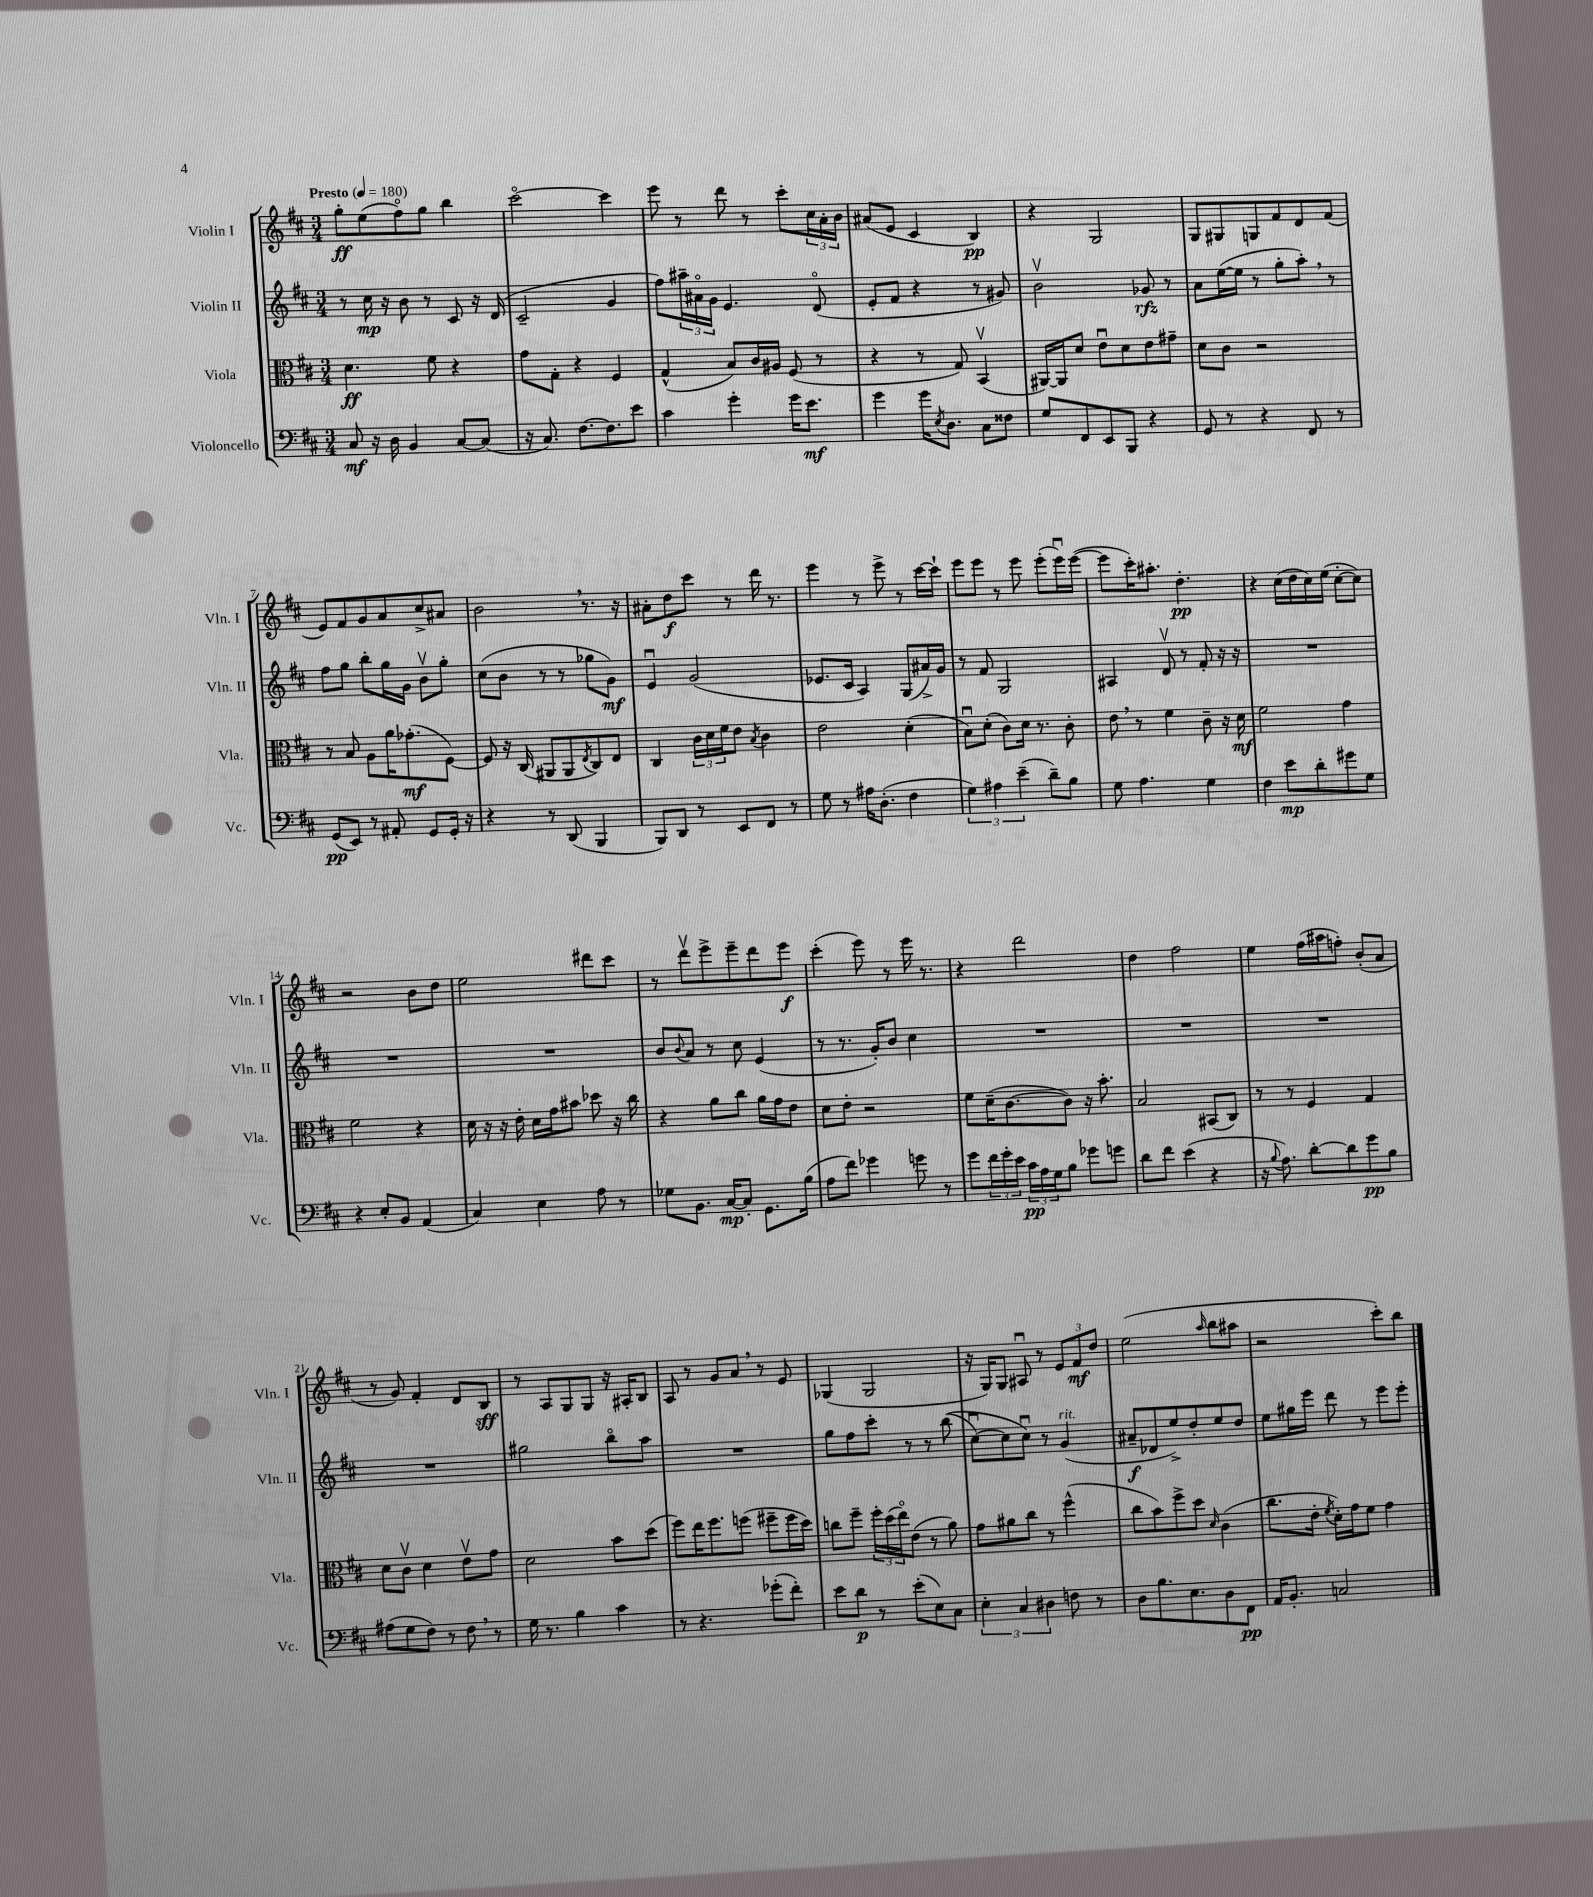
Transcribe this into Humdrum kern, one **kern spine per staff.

**kern	**dynam	**kern	**dynam	**kern	**dynam	**kern	**dynam
*part4	*part4	*part3	*part3	*part2	*part2	*part1	*part1
*staff4	*staff4	*staff3	*staff3	*staff2	*staff2	*staff1	*staff1
*I"Violoncello	*	*I"Viola	*	*I"Violin II	*	*I"Violin I	*
*I'Vc.	*	*I'Vla.	*	*I'Vln. II	*	*I'Vln. I	*
*clefF4	*	*clefC3	*	*clefG2	*	*clefG2	*
*k[f#c#]	*	*k[f#c#]	*	*k[f#c#]	*	*k[f#c#]	*
*M3/4	*	*M3/4	*	*M3/4	*	*M3/4	*
*MM180	*	*MM180	*	*MM180	*	*MM180	*
=1	=1	=1	=1	=1	=1	=1	=1
!	!	!	!	!	!	!LO:TX:a:B:t=Presto	!
8C#/	mf	4.d\	ff	8r	.	8gg'\L	ff
16r	.	.	.	16cc#\	mp	(8ee\	.
16D\	.	.	.	16r	.	.	.
4BB/	.	.	.	8b\	.	8ff#\)	.
.	.	8f#\	.	8r	.	8gg\J	.
[8C#/L	.	4r	.	8c#/	.	4bb\	.
(8C#/J]	.	.	.	16r	.	.	.
.	.	.	.	(16d/	.	.	.
=2	=2	=2	=2	=2	=2	=2	=2
16r	.	8g\L	.	2c#~/	.	[2ccc#\	.
8.C#/)	.	.	.	.	.	.	.
.	.	8G'\J	.	.	.	.	.
[8.F#\L	.	4r	.	.	.	.	.
8.F#\]	.	.	.	.	.	.	.
.	.	4F#/	.	4g/	.	4ccc#\]	.
8e\J	.	.	.	.	.	.	.
=3	=3	=3	=3	=3	=3	=3	=3
4c#\	.	(4G^^/	.	8ff#\L)	.	8eee\	.
.	.	.	.	24aa#X~\L	.	8r	.
.	.	.	.	24a#X\	.	.	.
.	.	.	.	24g\JJ	.	.	.
4g'\	.	8B/L)	.	4.e/	.	8ddd\	.
.	.	16c#/L	.	.	.	8r	.
.	.	16A#X/JJ	.	.	.	.	.
16g\KL	.	(8F#/	.	.	.	8ccc#'\L	.
8.e\J	mf	.	.	.	.	.	.
.	.	8r	.	(8d/	.	24cc#\L	.
.	.	.	.	.	.	24a'\	.
.	.	.	.	.	.	24b\JJ	.
=4	=4	=4	=4	=4	=4	=4	=4
4g\	.	4r	.	8e'/L	.	(8a#X/L	.
.	.	.	.	8f#/J	.	8e/J	.
16g\KL	.	8r	.	4r	.	4c#/	.
8qE/	.	.	.	.	.	.	.
8.D\J	.	.	.	.	.	.	.
.	.	8G/)	.	.	.	.	.
8C#\L	.	(4BBv/	.	8r	.	4B/)	pp
8F##X\J	.	.	.	8g#X/)	.	.	.
=5	=5	=5	=5	=5	=5	=5	=5
8G/L	.	[16AA#X/LL)	.	2bv\	.	4r	.
.	.	16AA#/J]	.	.	.	.	.
8FF#/	.	8d/J	.	.	.	.	.
8EE/	.	8eu\L	.	.	.	2G/	.
8BBB/J	.	8d\	.	.	.	.	.
4r	.	8e\	.	8g-X/	rfz	.	.
.	.	8g#X~\J	.	8r	.	.	.
=6	=6	=6	=6	=6	=6	=6	=6
8GG/	.	8d\L	.	8a\L	.	8G/L	.
8r	.	8c#\J	.	([16ee\L	.	8G#X/	.
.	.	.	.	16ee\JJ]	.	.	.
4r	.	2r	.	8r	.	8Gn/	.
.	.	.	.	8gg'\L	.	8f#/	.
8FF#/	.	.	.	8aa',\J)	.	8d/	.
8r	.	.	.	8r	.	(8f#/J	.
!!LO:LB:g=z
=7	=7	=7	=7	=7	=7	=7	=7
(8GG/L	pp	8r	.	8ff#\L	.	8e/L)	.
8EE/J)	.	8B/	.	8gg\J	.	8f#/	.
8r	.	8A\L	.	8bb'\L	.	8g/	.
8AA#X'/	.	16a\K	.	16gg\L	.	8a/	.
.	.	(8.g-X'\	mf	16g\JJ	.	.	.
8GG/L	.	.	.	8bv\L	.	8cc#^/	.
16GG'/Jk	.	[8F#\J)	.	8gg'\J	.	8a#X/J	.
16r	.	.	.	.	.	.	.
=8	=8	=8	=8	=8	=8	=8	=8
4r	.	8F#/]	.	(8cc#\L	.	2b,\	.
.	.	16r	.	8b\J	.	.	.
.	.	(16C#/	.	.	.	.	.
8r	.	8AA#X/L	.	8r	.	.	.
(8DD/	.	8AA#/	.	8r	.	.	.
.	.	8qE/	.	.	.	.	.
4BBB/	.	8C#/)	.	8gg-X\L	.	8.r	.
.	.	8E/J	.	8g\J)	mf	.	.
.	.	.	.	.	.	16r	.
=9	=9	=9	=9	=9	=9	=9	=9
8BBB/L)	.	4C#/	.	4eu/	.	8a#X'\L	.
8DD/J	.	.	.	.	.	8dd\	f
8r	.	24c#\LL	.	(2g/	.	8ccc#\J	.
.	.	24d\	.	.	.	.	.
.	.	24f#\J	.	.	.	.	.
8EE/L	.	8e\J	.	.	.	8r	.
.	.	8qB/	.	.	.	.	.
8FF#/J	.	4c#\	.	.	.	16ddd\	.
.	.	.	.	.	.	8.r	.
8r	.	.	.	.	.	.	.
=10	=10	=10	=10	=10	=10	=10	=10
8G\	.	2e\	.	8.e-X/L	.	4eee\	.
8r	.	.	.	.	.	.	.
.	.	.	.	16c#/Jk	.	.	.
16A#X\KL	.	.	.	4A/)	.	8r	.
(8.D'\J	.	.	.	.	.	.	.
.	.	.	.	.	.	8eee^\	.
4F#\	.	(4d'\	.	(8G/L	.	8r	.
.	.	.	.	16a#X^/L)	.	[16ccc#\LL	.
.	.	.	.	16g/JJ	.	16ccc#`\JJ]	.
=11	=11	=11	=11	=11	=11	=11	=11
6G\)	.	8Bu\L)	.	8r	.	8eee\L	.
.	.	(8d'\J	.	8f#/	.	8eee\J	.
6A#X\	.	.	.	.	.	.	.
.	.	8c#\L)	.	2G/	.	8r	.
(6e~\	.	.	.	.	.	.	.
.	.	16d\Jk	.	.	.	8eee\	.
.	.	8.r	.	.	.	.	.
8d~\L)	.	.	.	.	.	(8eee'\L	.
8B\J	.	8c#'\	.	.	.	16eeeu\L)	.
.	.	.	.	.	.	([16eee\JJ	.
=12	=12	=12	=12	=12	=12	=12	=12
8G\	.	8e,\	.	4A#X/	.	8eee\L]	.
4.A\	.	8r	.	.	.	16ccc#'\K)	.
.	.	.	.	.	.	8.aa#X'\J	.
.	.	4f#\	.	8dv/	.	.	.
.	.	.	.	8r	.	4.dd'\	pp
4G\	.	8c#~\	.	8f#'/	.	.	.
.	.	16r	.	16r	.	.	.
.	.	16d\	mf	16r	.	.	.
=13	=13	=13	=13	=13	=13	=13	=13
4F#\	.	2f#\	.	2.r	.	4r	.
8e\L	mp	.	.	.	.	(16cc#\LL	.
.	.	.	.	.	.	16dd\	.
8d'\	.	.	.	.	.	16cc#\)	.
.	.	.	.	.	.	(16ee\JJ	.
8g#X\	.	4g\	.	.	.	[8cc#'\L	.
8G\J	.	.	.	.	.	8cc#\J])	.
!!LO:LB:g=z
=14	=14	=14	=14	=14	=14	=14	=14
4r	.	2f#\	.	2.r	.	2r	.
8E'/L	.	.	.	.	.	.	.
8BB/J	.	.	.	.	.	.	.
(4AA/	.	4r	.	.	.	8b\L	.
.	.	.	.	.	.	8dd\J	.
=15	=15	=15	=15	=15	=15	=15	=15
4C#/)	.	16d\	.	2.r	.	2ee\	.
.	.	16r	.	.	.	.	.
.	.	16r	.	.	.	.	.
.	.	16e'\	.	.	.	.	.
4E\	.	16d\LL	.	.	.	.	.
.	.	16g\J	.	.	.	.	.
.	.	8b#X\J	.	.	.	.	.
8A\	.	8dd-X\	.	.	.	8ddd#X\L	.
8r	.	16r	.	.	.	8ccc#\J	.
.	.	16cc#\	.	.	.	.	.
=16	=16	=16	=16	=16	=16	=16	=16
8G-X\L	.	4r	.	8b/L	.	8r	.
.	.	.	.	8qqb/	.	.	.
8.BB\J	.	.	.	8a/J	.	8dddv\L	.
.	.	8a\L	.	8r	.	8eee^\	.
[16C#/KL	mp	.	.	.	.	.	.
8C#'/J]	.	8cc#\J	.	8cc#\	.	8eee~\	.
8.GG\L	.	16a\LL	.	(4e/	.	8ddd\	.
.	.	16g\J	.	.	.	.	.
.	.	8e\J	.	.	.	8eee\J	f
(16B\Jk	.	.	.	.	.	.	.
=17	=17	=17	=17	=17	=17	=17	=17
8A\L	.	8d\L	.	8r	.	(4ccc#'\	.
8f#\J)	.	8e'\J	.	8.r	.	.	.
4g-X\	.	2r	.	.	.	8eee\)	.
.	.	.	.	16g'/KL)	.	.	.
.	.	.	.	8b/J	.	8r	.
8gn\	.	.	.	4cc#\	.	16eee\	.
.	.	.	.	.	.	8.r	.
8r	.	.	.	.	.	.	.
=18	=18	=18	=18	=18	=18	=18	=18
8g\L	.	8f#\L	.	2.r	.	4r	.
24f#\L	.	(16d~\K	.	.	.	.	.
24g'\	.	.	.	.	.	.	.
.	.	[8.c#\	.	.	.	.	.
24e\JJ	.	.	.	.	.	.	.
24c#\LL	pp	.	.	.	.	2ddd\	.
24A\	.	.	.	.	.	.	.
24G\J	.	.	.	.	.	.	.
8B\J	.	8c#\J])	.	.	.	.	.
8g-X\L	.	16r	.	.	.	.	.
.	.	8.b'\	.	.	.	.	.
8gn\J	.	.	.	.	.	.	.
=19	=19	=19	=19	=19	=19	=19	=19
8d\L	.	2B/	.	2.r	.	4dd\	.
8f#\J	.	.	.	.	.	.	.
(4e\	.	.	.	.	.	2ff#\	.
4r	.	(8BB#X/L	.	.	.	.	.
.	.	8C#/J)	.	.	.	.	.
=20	=20	=20	=20	=20	=20	=20	=20
16r	.	8r	.	2.r	.	4ee\	.
8qqB/	.	.	.	.	.	.	.
8.A\)	.	.	.	.	.	.	.
.	.	8r	.	.	.	.	.
[8d'\L	.	4F#/	.	.	.	(16ff#\LL	.
.	.	.	.	.	.	16aa#X\J	.
8d\]	.	.	.	.	.	8ffn'\J)	.
8g\	pp	4G/	.	.	.	(8b'/L	.
8B\J	.	.	.	.	.	8a/J	.
!!LO:LB:g=z
=21	=21	=21	=21	=21	=21	=21	=21
(8A#X\L	.	8d\L	.	2.r	.	8r	.
8G\	.	8c#v\J	.	.	.	8g/)	.
8F#\J)	.	4d\	.	.	.	4f#'/	.
8r	.	.	.	.	.	.	.
8F#,\	.	8ev\L	.	.	.	8d/L	.
8r	.	8g\J	.	.	.	8B/J	sff
=22	=22	=22	=22	=22	=22	=22	=22
16G\	.	2d\	.	2gg#X\	.	8r	.
8.r	.	.	.	.	.	.	.
.	.	.	.	.	.	8A/L	.
4B\	.	.	.	.	.	8G/	.
.	.	.	.	.	.	8G/J	.
4c#\	.	8b\L	.	8bb\L	.	16r	.
.	.	.	.	.	.	16A#X'/KL	.
.	.	(8dd\J	.	8aa\J	.	8B/J	.
=23	=23	=23	=23	=23	=23	=23	=23
8r	.	8ff#\L)	.	2.r	.	8A/	.
4.r	.	16ee\K	.	.	.	8r	.
.	.	8.ff#\	.	.	.	.	.
.	.	.	.	.	.	8g/L	.
.	.	(8ffn\J	.	.	.	8a,/J	.
(8g-X'\L	.	8ff#X~\L	.	.	.	8r	.
8f#'\J)	.	16ff#\L	.	.	.	8e/	.
.	.	16dd\JJ)	.	.	.	.	.
=24	=24	=24	=24	=24	=24	=24	=24
8e\L	.	8ccn\L	.	8gg\L	.	(4G-X/	.
8d\J	p	8ff#~\J	.	8ff#\	.	.	.
8r	.	24ff#'\LL	.	8ccc#'\J	.	2G-/	.
.	.	(24dd\	.	.	.	.	.
.	.	24ee\J)	.	.	.	.	.
(8e'\L	.	(8e\J	.	8r	.	.	.
8E\)	.	8r	.	8r	.	.	.
8C#\J	.	8a\)	.	((8bb\	.	.	.
=25	=25	=25	=25	=25	=25	=25	=25
6E'\	.	8g\L	.	[8cc#u\L)	.	16r	.
.	.	.	.	.	.	16G/KL)	.
.	.	8a#X\	.	8cc#\]	.	8G/J	.
6C#/	.	.	.	.	.	.	.
.	.	8cc#\J	.	8cc#u\J)	.	8A#Xu/	.
6D#X\	.	.	.	.	.	.	.
.	.	8r	.	8r	.	8r	.
!	!	!	!	!LO:TX:a:i:t=rit.	!	!	!
8Fn\	.	(4ff#^^\	.	(4g/	.	12e/L	.
.	.	.	.	.	.	12f#/	mf
8r	.	.	.	.	.	.	.
.	.	.	.	.	.	12dd/J	.
=26	=26	=26	=26	=26	=26	=26	=26
8D\L	.	8cc#\L	.	8a#X~/L	f	(2ee\	.
8.B\	.	8b\)	.	8d-X/	.	.	.
.	.	8ff#^\	.	8ee^/)	.	.	.
8.E\	.	.	.	.	.	.	.
.	.	8dd\J	.	8dd'/	.	.	.
.	.	16qqd/	.	.	.	16qqaa/	.
8D\	.	(4c#\	.	8ee/	.	8bb\L	.
8FF#\J	pp	.	.	8dd/J	.	8aa#X\J	.
=27	=27	=27	=27	=27	=27	=27	=27
16AA/KL	.	8.cc#\L	.	8ee\L	.	2r	.
8.BB'/J	.	.	.	.	.	.	.
.	.	.	.	16gg#X\L	.	.	.
.	.	16e'\Jk	.	16eee\JJ	.	.	.
.	.	8qf#/	.	.	.	.	.
2Cn/	.	16d'\LL)	.	8ddd\	.	.	.
.	.	16g\J	.	.	.	.	.
.	.	8f#\J	.	8r	.	.	.
.	.	4g\	.	8eee\L	.	8ccc#'\L)	.
.	.	.	.	8eee'\J	.	8bb\J	.
==	==	==	==	==	==	==	==
*-	*-	*-	*-	*-	*-	*-	*-
